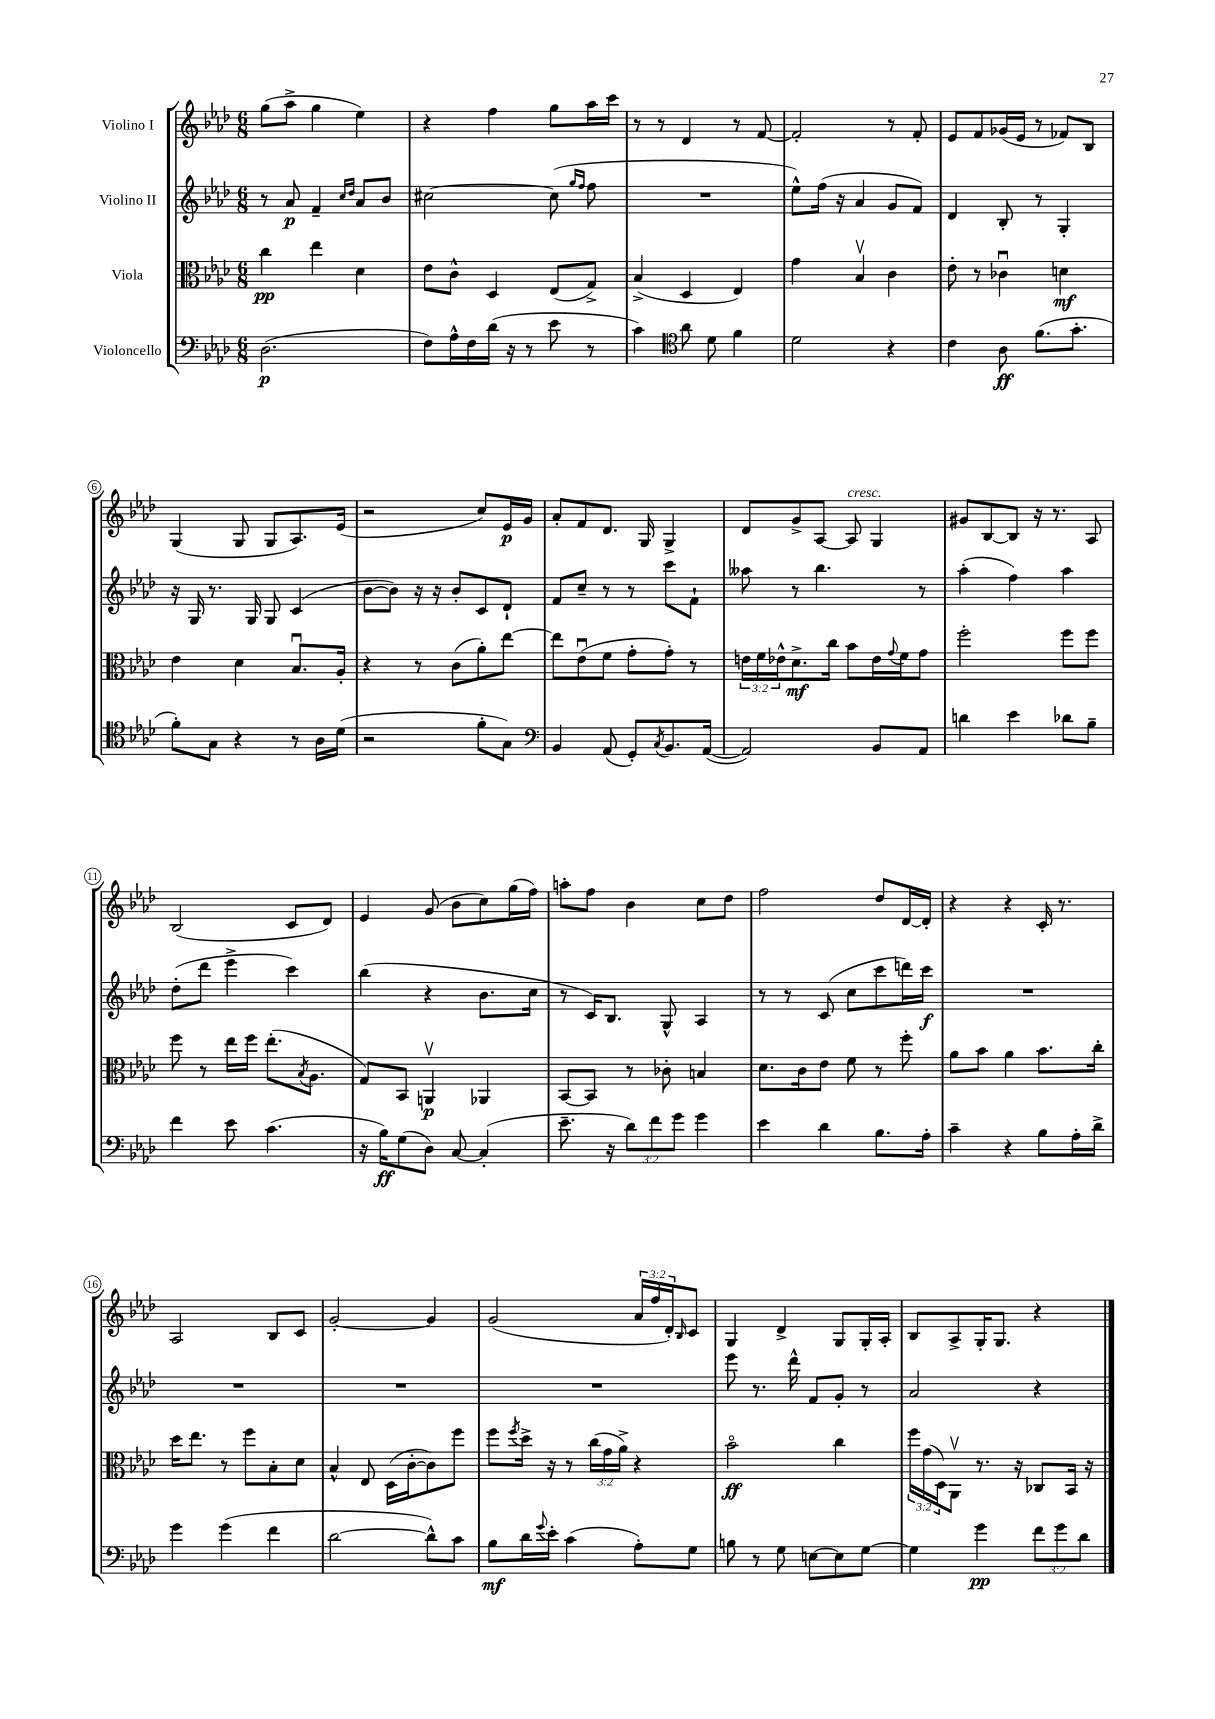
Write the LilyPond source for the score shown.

<<
\new StaffGroup <<
\new Staff = "s0" \with { instrumentName = "Violino I" } {
    \clef treble \key aes \major \numericTimeSignature \time 6/8 \override Staff.TupletNumber.text = #tuplet-number::calc-fraction-text
    g''8( aes''8-> g''4 ees''4) |
    r4 f''4 g''8 aes''16 c'''16 |
    r8 r8 des'4 r8 f'8~ |
    f'2-. r8 f'8-. |
    ees'8 f'8 ges'16( ees'16 r8 fes'8) bes8 |
    g4( g8 g8 aes8.) ees'16( |
    r2 c''8) ees'16\p g'16 |
    aes'8-. f'8 des'8. g16 g4-> |
    des'8 g'8-> aes8~ aes8^\markup { \italic "cresc." } g4 |
    gis'8 bes8~ bes8 r16 r8. aes8 |
    bes2( c'8 des'8) |
    ees'4 g'8( bes'8 c''8) g''16( f''16) |
    a''8-. f''8 bes'4 c''8 des''8 |
    f''2 des''8 des'16~ des'16-. |
    r4 r4 c'16-. r8. |
    aes2 bes8 c'8 |
    g'2~-. g'4 |
    g'2( \tuplet 3/2 { aes'16 f''16 des'16-.) } \grace { bes16 } c'8 |
    g4 des'4-> g8 g16-. aes16-. |
    bes8 aes8-> g16-. g8. r4 \bar "|." |
}
\new Staff = "s1" \with { instrumentName = "Violino II" } {
    \clef treble \key aes \major \numericTimeSignature \time 6/8
    r8 aes'8\p f'4-- \grace { c''16 des''16 } aes'8 bes'8 |
    cis''2~ cis''8( \grace { g''16 f''16 } f''8 |
    R2. |
    ees''8-^) f''16( r16 aes'4 g'8 f'8) |
    des'4 bes8-. r8 g4-. |
    r16 g16 r8. g16 g8 c'4( |
    bes'8~ bes'8) r16 r16 bes'8-. c'8 des'8-! |
    f'8 c''8-- r8 r8 c'''8 f'8-! |
    aeses''8 r8 bes''4. r8 |
    aes''4-.( f''4) aes''4 |
    des''8-.( des'''8 ees'''4-> c'''4) |
    bes''4( r4 bes'8. c''16 |
    r8 c'16) bes8. g8-^ aes4 |
    r8 r8 c'8( c''8 c'''8 d'''16) c'''16\f |
    R2. |
    R2. |
    R2. |
    R2. |
    ees'''8 r8. des'''16-^ f'8 g'8-. r8 |
    aes'2 r4 \bar "|." |
}
\new Staff = "s2" \with { instrumentName = "Viola" } {
    \clef alto \key aes \major \numericTimeSignature \time 6/8 \override Staff.TupletNumber.text = #tuplet-number::calc-fraction-text
    c''4\pp ees''4 des'4 |
    ees'8 c'8-^ des4 ees8( g8->) |
    bes4->( des4 ees4) |
    g'4 bes4\upbow c'4 |
    ees'8-. r8 ces'4\downbow d'4\mf |
    ees'4 des'4 bes8.\downbow aes16-. |
    r4 r8 c'8( aes'8-.) ees''8~ |
    ees''8 ees'8\downbow( f'8 g'8-. g'8-.) r8 |
    \tuplet 3/2 { e'16 f'16 ees'16-^ } des'8.->\mf c''16 bes'8 ees'16 \appoggiatura { g'8 } f'16 g'8 |
    f''2-. f''8 f''8 |
    f''8 r8 ees''16 f''16 ees''8.-.( \acciaccatura { bes8 } aes8. |
    g8) bes,8 a,4\upbow\p aes,4 |
    bes,8~ bes,8 r8 ces'8-. b4 |
    des'8. c'16 ees'8 f'8 r8 f''8-. |
    aes'8 bes'8 aes'4 bes'8. c''16-. |
    des''16 ees''8. r8 f''8 bes8-. des'8 |
    bes4-^ ees8 des16( c'16~-. c'8) f''8 |
    f''8 \acciaccatura { f''8 } des''16-> r16 r8 \tuplet 3/2 { c''16( g'16 aes'16->) } r4 |
    bes'2\flageolet\ff c''4 |
    \tuplet 3/2 { f''16 g'16( des16) } aes,8\upbow r8. r16 ces8 bes,16 r16 \bar "|." |
}
\new Staff = "s3" \with { instrumentName = "Violoncello" } {
    \clef bass \key aes \major \numericTimeSignature \time 6/8 \override Staff.TupletNumber.text = #tuplet-number::calc-fraction-text
    des2.\p( |
    f8) aes16-^ f16 des'16( r16 r8 ees'8 r8 |
    c'4) \clef tenor aes'8 des'8 f'4 |
    des'2 r4 |
    c'4 aes8\ff f'8.( g'8.-. |
    f'8-.) g8 r4 r8 aes16 des'16( |
    r2 f'8-. g8) |
    \clef bass bes,4 aes,8( g,8-.) \acciaccatura { c8 } bes,8. aes,16~( |
    aes,2) bes,8 aes,8 |
    d'4 ees'4 des'8 bes8-- |
    f'4 ees'8 c'4.( |
    r16 bes16\ff) g8( des8) c8~ c4-.( |
    ees'8.-- r16 \tuplet 3/2 { des'8) f'8 g'8 } g'4 |
    ees'4 des'4 bes8. aes16-. |
    c'4-- r4 bes8 aes16-. des'16-> |
    g'4 g'4( f'4 |
    des'2~ des'8-^) c'8 |
    bes8\mf des'16 \appoggiatura { g'8 } ees'16-. c'4( aes8-.) g8 |
    b8 r8 g8 e8~ e8 g8~ |
    g4 g'4\pp \tuplet 3/2 { f'8 g'8 des'8 } \bar "|." |
}
>>
>>
\layout { \context { \Score \override BarNumber.stencil = #(make-stencil-circler 0.1 0.3 ly:text-interface::print) } }
